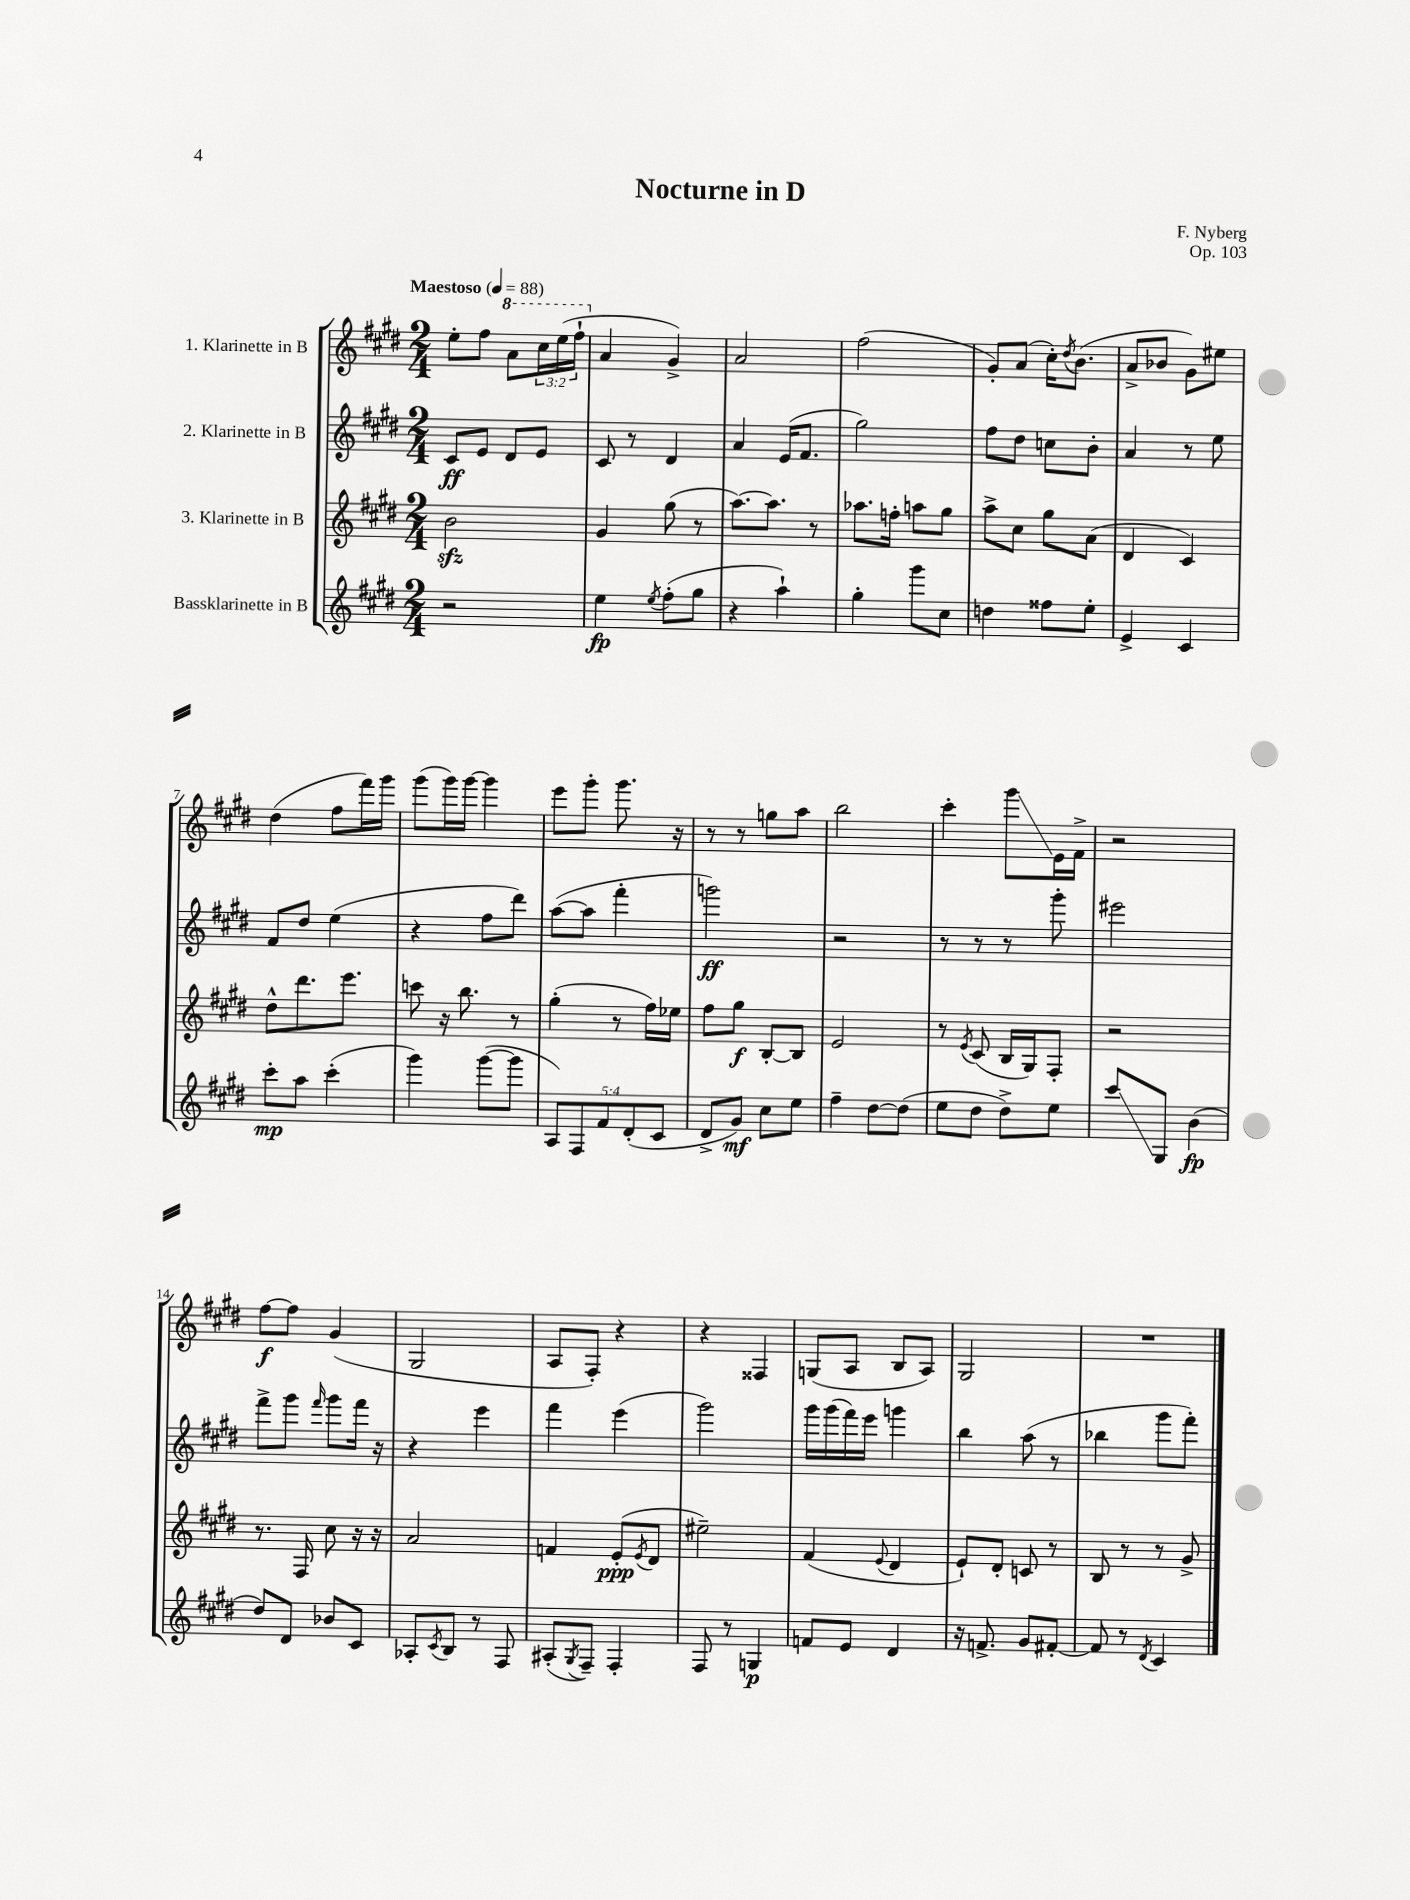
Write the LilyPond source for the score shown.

\header { title = "Nocturne in D" composer = "F. Nyberg" opus = "Op. 103" }
<<
\new StaffGroup <<
\new Staff = "s0" \with { instrumentName = "1. Klarinette in B" } {
    \clef treble \key e \major \numericTimeSignature \time 2/4 \override Staff.TupletNumber.text = #tuplet-number::calc-fraction-text \tempo "Maestoso" 4 = 88
    e''8-. fis''8 \ottava #1 a''8 \tuplet 3/2 { cis'''16 e'''16( fis'''16-! \ottava #0 } |
    a'4 gis'4->) |
    a'2 |
    fis''2( |
    gis'8-.) a'8( cis''16-.) \acciaccatura { dis''8 } b'8.( |
    a'8-> bes'8 gis'8) eis''8 |
    dis''4( fis''8 fis'''16) gis'''16 |
    gis'''8( gis'''16) gis'''16~ gis'''4 |
    e'''8 gis'''8-. gis'''8. r16 |
    r8 r8 g''8 a''8 |
    b''2 |
    cis'''4-. gis'''8\glissando e'16 fis'16-> |
    r2 |
    fis''8~\f fis''8 gis'4( |
    gis2 |
    a8 fis8-.) r4 |
    r4 fisis4 |
    g8( a8 b8 a8) |
    gis2 |
    R2 \bar "|." |
}
\new Staff = "s1" \with { instrumentName = "2. Klarinette in B" } {
    \clef treble \key e \major \numericTimeSignature \time 2/4
    cis'8\ff e'8 dis'8 e'8 |
    cis'8 r8 dis'4 |
    a'4 e'16( fis'8. |
    gis''2) |
    fis''8 dis''8 c''8 b'8-. |
    a'4 r8 e''8 |
    fis'8 dis''8 e''4( |
    r4 fis''8 dis'''8) |
    a''8~( a''8 fis'''4-. |
    g'''2\ff) |
    r2 |
    r8 r8 r8 gis'''8-. |
    eis'''2 |
    fis'''8-> gis'''8 \grace { fis'''16 } gis'''8 fis'''16 r16 |
    r4 e'''4 |
    fis'''4 e'''4( |
    gis'''2) |
    gis'''16 gis'''16( fis'''16) e'''16 g'''4 |
    b''4 a''8( r8 |
    bes''4 gis'''8 fis'''8-.) \bar "|." |
}
\new Staff = "s2" \with { instrumentName = "3. Klarinette in B" } {
    \clef treble \key e \major \numericTimeSignature \time 2/4
    b'2\sfz |
    gis'4 gis''8( r8 |
    a''8.~) a''8. r8 |
    aes''8. f''16-. a''8 gis''8 |
    a''8-> cis''8 gis''8 a'8( |
    dis'4 cis'4) |
    dis''8-^ dis'''8. e'''8. |
    c'''8 r16 b''8. r8 |
    gis''4-.( r8 fis''16) ees''16 |
    fis''8 gis''8\f b8~-. b8 |
    e'2 |
    r8 \acciaccatura { e'8 } cis'8( b16 gis16) fis8-. |
    r2 |
    r8. fis16 cis''8 r16 r16 |
    a'2 |
    f'4 e'8-.\ppp( \acciaccatura { e'8 } dis'8 |
    eis''2--) |
    fis'4( \appoggiatura { e'8 } dis'4 |
    e'8-!) dis'8-. c'8 r8 |
    b8 r8 r8 gis'8-> \bar "|." |
}
\new Staff = "s3" \with { instrumentName = "Bassklarinette in B" } {
    \clef treble \key e \major \numericTimeSignature \time 2/4 \override Staff.TupletNumber.text = #tuplet-number::calc-fraction-text
    r2 |
    e''4\fp \acciaccatura { e''8 } fis''8-.( gis''8 |
    r4 a''4-!) |
    gis''4-. gis'''8 cis''8 |
    d''4 fisis''8 e''8-. |
    e'4-> cis'4 |
    cis'''8-.\mp a''8 cis'''4-.( |
    gis'''4) gis'''8~( gis'''8 |
    \tuplet 5/4 { a8) fis8 fis'8 dis'8-.( cis'8 } |
    dis'8-> gis'8\mf) cis''8 e''8 |
    fis''4-- dis''8~ dis''8( |
    e''8 dis''8 dis''8->) e''8 |
    cis'''8\glissando gis8 b'4\fp( |
    dis''8) dis'8 bes'8 cis'8 |
    aes8-. \acciaccatura { cis'8 } b8 r8 fis8 |
    ais8-.( \acciaccatura { gis8 } fis8--) fis4-. |
    fis8 r8 g4\p |
    f'8 e'8 dis'4 |
    r16 f'8.-> gis'8 fis'8~-. |
    fis'8 r8 \acciaccatura { dis'8 } cis'4 \bar "|." |
}
>>
>>
